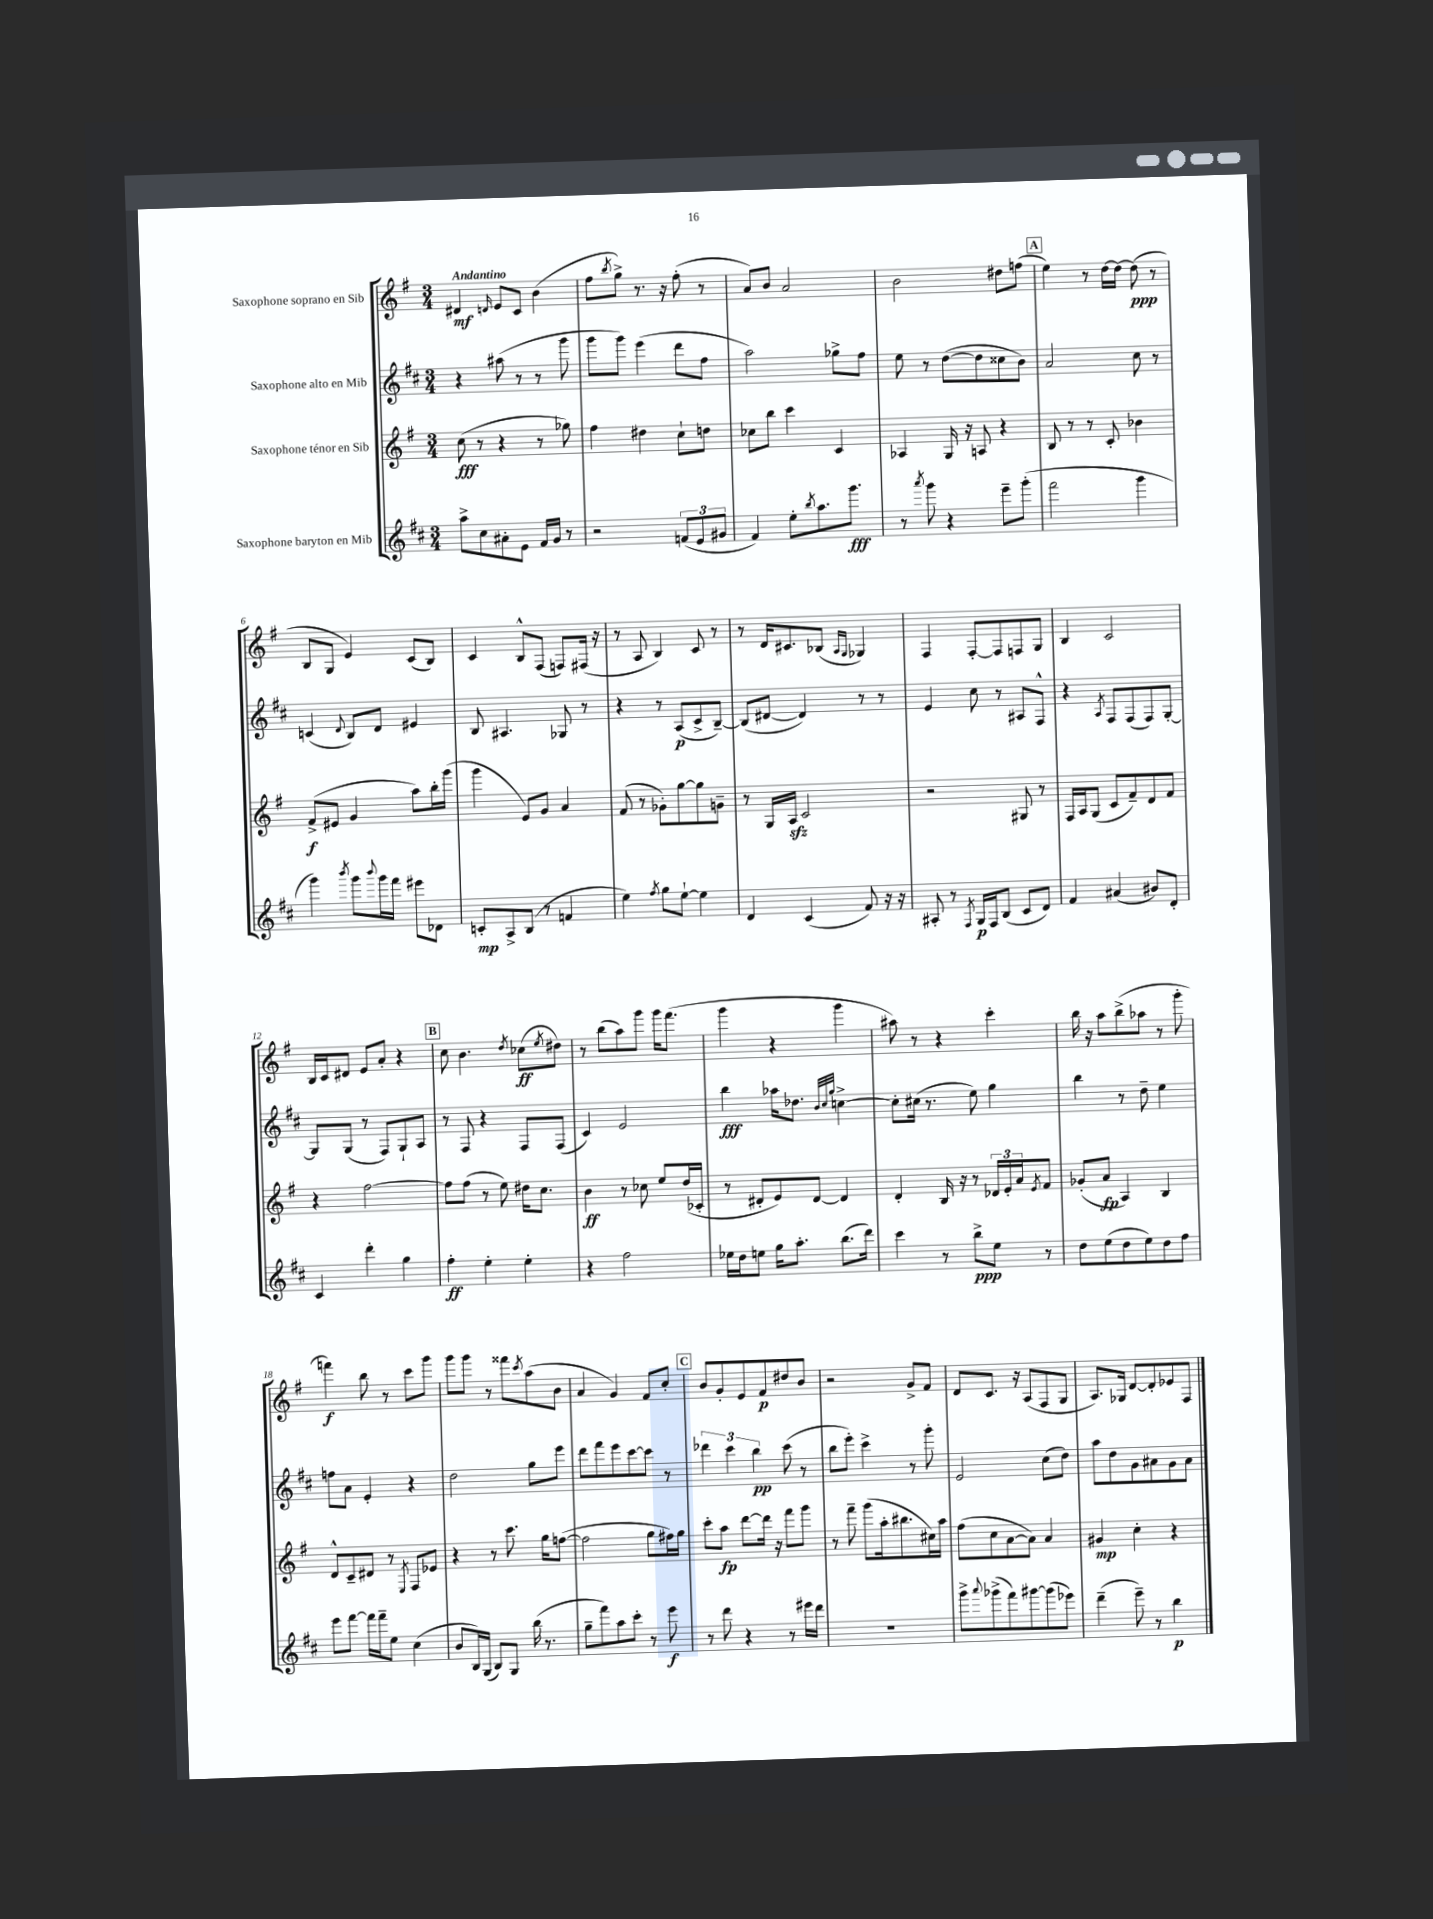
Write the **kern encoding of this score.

**kern	**kern	**kern	**kern
*staff4	*staff3	*staff2	*staff1
*clefG2	*clefG2	*clefG2	*clefG2
*k[f#c#]	*k[f#]	*k[f#c#]	*k[f#]
*M3/4	*M3/4	*M3/4	*M3/4
8aa^	(8cc	4r	4d#
8cc#	8r	.	.
.	.	.	16qqd
8a#'	4r	(8aa#	8e
8e	.	8r	8c
16f#	8r	8r	(4b
16g	.	.	.
8r	8gg-)	8ggg	.
=	=	=	=
2r	4ff#	8ggg	8ff#
.	.	.	8qbb
.	.	8ggg)	8gg^)
.	4dd#	(4eee	8.r
.	.	.	16r
(12f	8cc`	8ddd	(8ff#'
12e	.	.	.
.	8dd	8ff#	8r
12g#	.	.	.
=	=	=	=
4f#)	8cc-	2aa)	8a)
.	8bb	.	8b
8ee'	4ccc	.	2a
8qbb	.	.	.
8.aa	.	.	.
.	4c	8gg-^	.
8.ggg	.	.	.
.	.	8ff#	.
=	=	=	=
8r	4A-	8ee	2b
8qaaa	.	.	.
8ggg	.	8r	.
4r	16G	([8dd	.
.	16r	.	.
.	8A	8dd]	.
8eee~	4r	8cc##	8dd#
(8ggg'	.	8b)	(8ff
=	=	=	=
2fff#	8B	2a	4ee)
.	8r	.	.
.	8r	.	8r
.	8c'	.	[16dd
.	.	.	16dd_
4ggg	4b-	8cc#	(8dd]
.	.	8r	8r
=	=	=	=
4ggg)	(8f#^	(4c	8B
.	8e#	.	8G
8qbbb	.	8qqd	.
8ggg	4g	8B)	4e)
8qqbbb	.	.	.
16ggg	.	8d	.
16fff#	.	.	.
8eee#	8aa)	4e#	(8c
8d-	16bb'	.	8B)
.	(16ggg	.	.
=	=	=	=
8c'	4ggg	8B	4c
8A^	.	4.A#	.
(8B	8e)	.	8B^^
8r	8g	.	(8F#
4f	4a	8G-	8F)
.	.	8r	(16F#
.	.	.	16r
=	=	=	=
4ee)	(8f#	4r	8r
.	8r	.	8A
8qff#	.	.	.
8gg	8g-')	8r	4B)
[8ee`	[8gg	(8A	.
4ee]	8gg]	8c#^	8c
.	8g~	[8B~)	8r
=	=	=	=
4d	8r	(8B]	8r
.	16G	[8d#	16d
.	16A	.	8.c#
(4c#	2c	4d#])	.
.	.	.	(8B-
.	.	.	16qqA
.	.	.	16qqG
8f#)	.	8r	4G-)
16r	.	8r	.
16r	.	.	.
=	=	=	=
8A#'	2r	4e	4F#
8r	.	.	.
8qF#	.	.	.
16G	.	8cc#	[8F#'
16F#	.	.	.
(8B	.	8r	8F#]
8c#	8G#	8A#	8F
8d)	8r	8F#^^	8G
=	=	=	=
4f#	16F#	4r	4B
.	16A	.	.
.	(8G	.	.
.	.	8qA	.
(4a#	8c	8F#	2c
.	8f#~)	(8F#	.
8b#)	8d	8F#)	.
8d'	8f#	[8G'	.
=	=	=	=
4c#	4r	8G]	16B
.	.	.	16c
.	.	(8G	8d#
4ddd'	[2ff#	8r	8e
.	.	8F#)	8a'
4gg	.	8G`	4r
.	.	8A	.
=	=	=	=
4ff#'	8ff#]	8r	8cc
.	(8ff#	8F#	4.b
4ee'	8r	4r	.
.	8ee)	.	.
.	.	.	8qdd
4ee'	16dd#	8F#	(8cc-
.	8.cc	.	.
.	.	.	8qee
.	.	(8F#	8dd#)
=	=	=	=
4r	4b	4c#)	8r
.	.	.	(8bb
2ff#	8r	2e	8aa)
.	8cc-	.	8ggg
.	8ee	.	16ggg
.	.	.	(8.fff#
.	(16dd	.	.
.	16c-'	.	.
=	=	=	=
16ee-	8r	4bb	4ggg
16dd	.	.	.
8ee	8d#'	.	.
16gg	8e)	16aa-	4r
8.aa'	.	8.dd-	.
.	[8d#	.	.
.	.	32qqb	.
.	.	32qqcc#	.
.	.	32qqgg	.
(8.bb	4d#]	[4cc^	4ggg
16ddd)	.	.	.
=	=	=	=
4ccc#	4d'	8cc']	8aa#)
.	.	(16cc#	8r
.	.	8.r	.
8r	16B	.	4r
.	16r	.	.
8bb^	8r	8ee)	.
8ee	24d-	4gg	4ccc'
.	24e'	.	.
.	24a	.	.
.	8qe	.	.
8r	8f#	.	.
=	=	=	=
8dd	(8g-'	4bb	16bb
.	.	.	16r
(8ee	8a	.	8aa
8dd	4A)	8r	(8bb^
8ee)	.	8dd~	8aa-
8dd	4B	4ee	8r
8ff#	.	.	8ggg'
=	=	=	=
8eee	8d^^	8ff	4fff)
[8fff#	8c~	8a	.
16fff#]	8d#	4e'	8bb
16fff#~	.	.	.
8ee	8r	.	8r
.	8qE	.	.
(4cc#	8F#	4r	8ccc
.	8e-	.	8ggg
=	=	=	=
8b	4r	2dd	8ggg
16B)	.	.	8ggg
(16G	.	.	.
8B)	8r	.	8r
8G	8.ccc	.	8fff##
.	.	.	8qccc
(16bb	.	8gg	(8aa
8.r	16gg	.	.
.	([8ff	8eee	8b
=	=	=	=
8gg~	2ff]	8ddd	4a
8fff#)	.	8fff#	.
8aa	.	8eee	4g)
8ccc#'	.	[8ccc#	.
8r	8gg	8ccc#]	8f#
8eee	16ff#)	8r	8cc'
.	16gg	.	.
=	=	=	=
8r	8ccc'	6ddd-	8b
8ddd	8aa	.	8g'
.	.	6ccc#	.
4r	[8ddd	.	8e
.	.	6bb	.
.	16ddd]	.	8f#
.	16r	.	.
8r	8fff#	(8ccc#	8dd#
16eee#	8ggg	8r	8b
16ddd	.	.	.
=	=	=	=
2.r	8r	8bb	2r
.	8fff#~	8eee')	.
.	(8ggg	4ccc#^	.
.	16aa'	.	.
.	8.bb#	.	.
.	.	8r	8g^
.	16cc#)	8ggg'	8f#
.	16aa	.	.
=	=	=	=
8ggg^	(8ff#	2e	8d
8qqaaa	.	.	.
(8ggg-^	8cc	.	8.c
8fff#)	[8a	.	.
.	.	.	16r
[8ggg#	8a])	.	(8A
(8ggg#]	4a	(8cc#	8F#
8eee-)	.	8dd)	8G
=	=	=	=
(4ddd~	4g#	8aa	8.A)
.	.	8dd	.
.	.	.	16G-
8eee~)	4cc'	8g	[8d
8r	.	8a#	8d']
4bb	4r	8g	8e-
.	.	8a#	8F#
==	==	==	==
*-	*-	*-	*-
